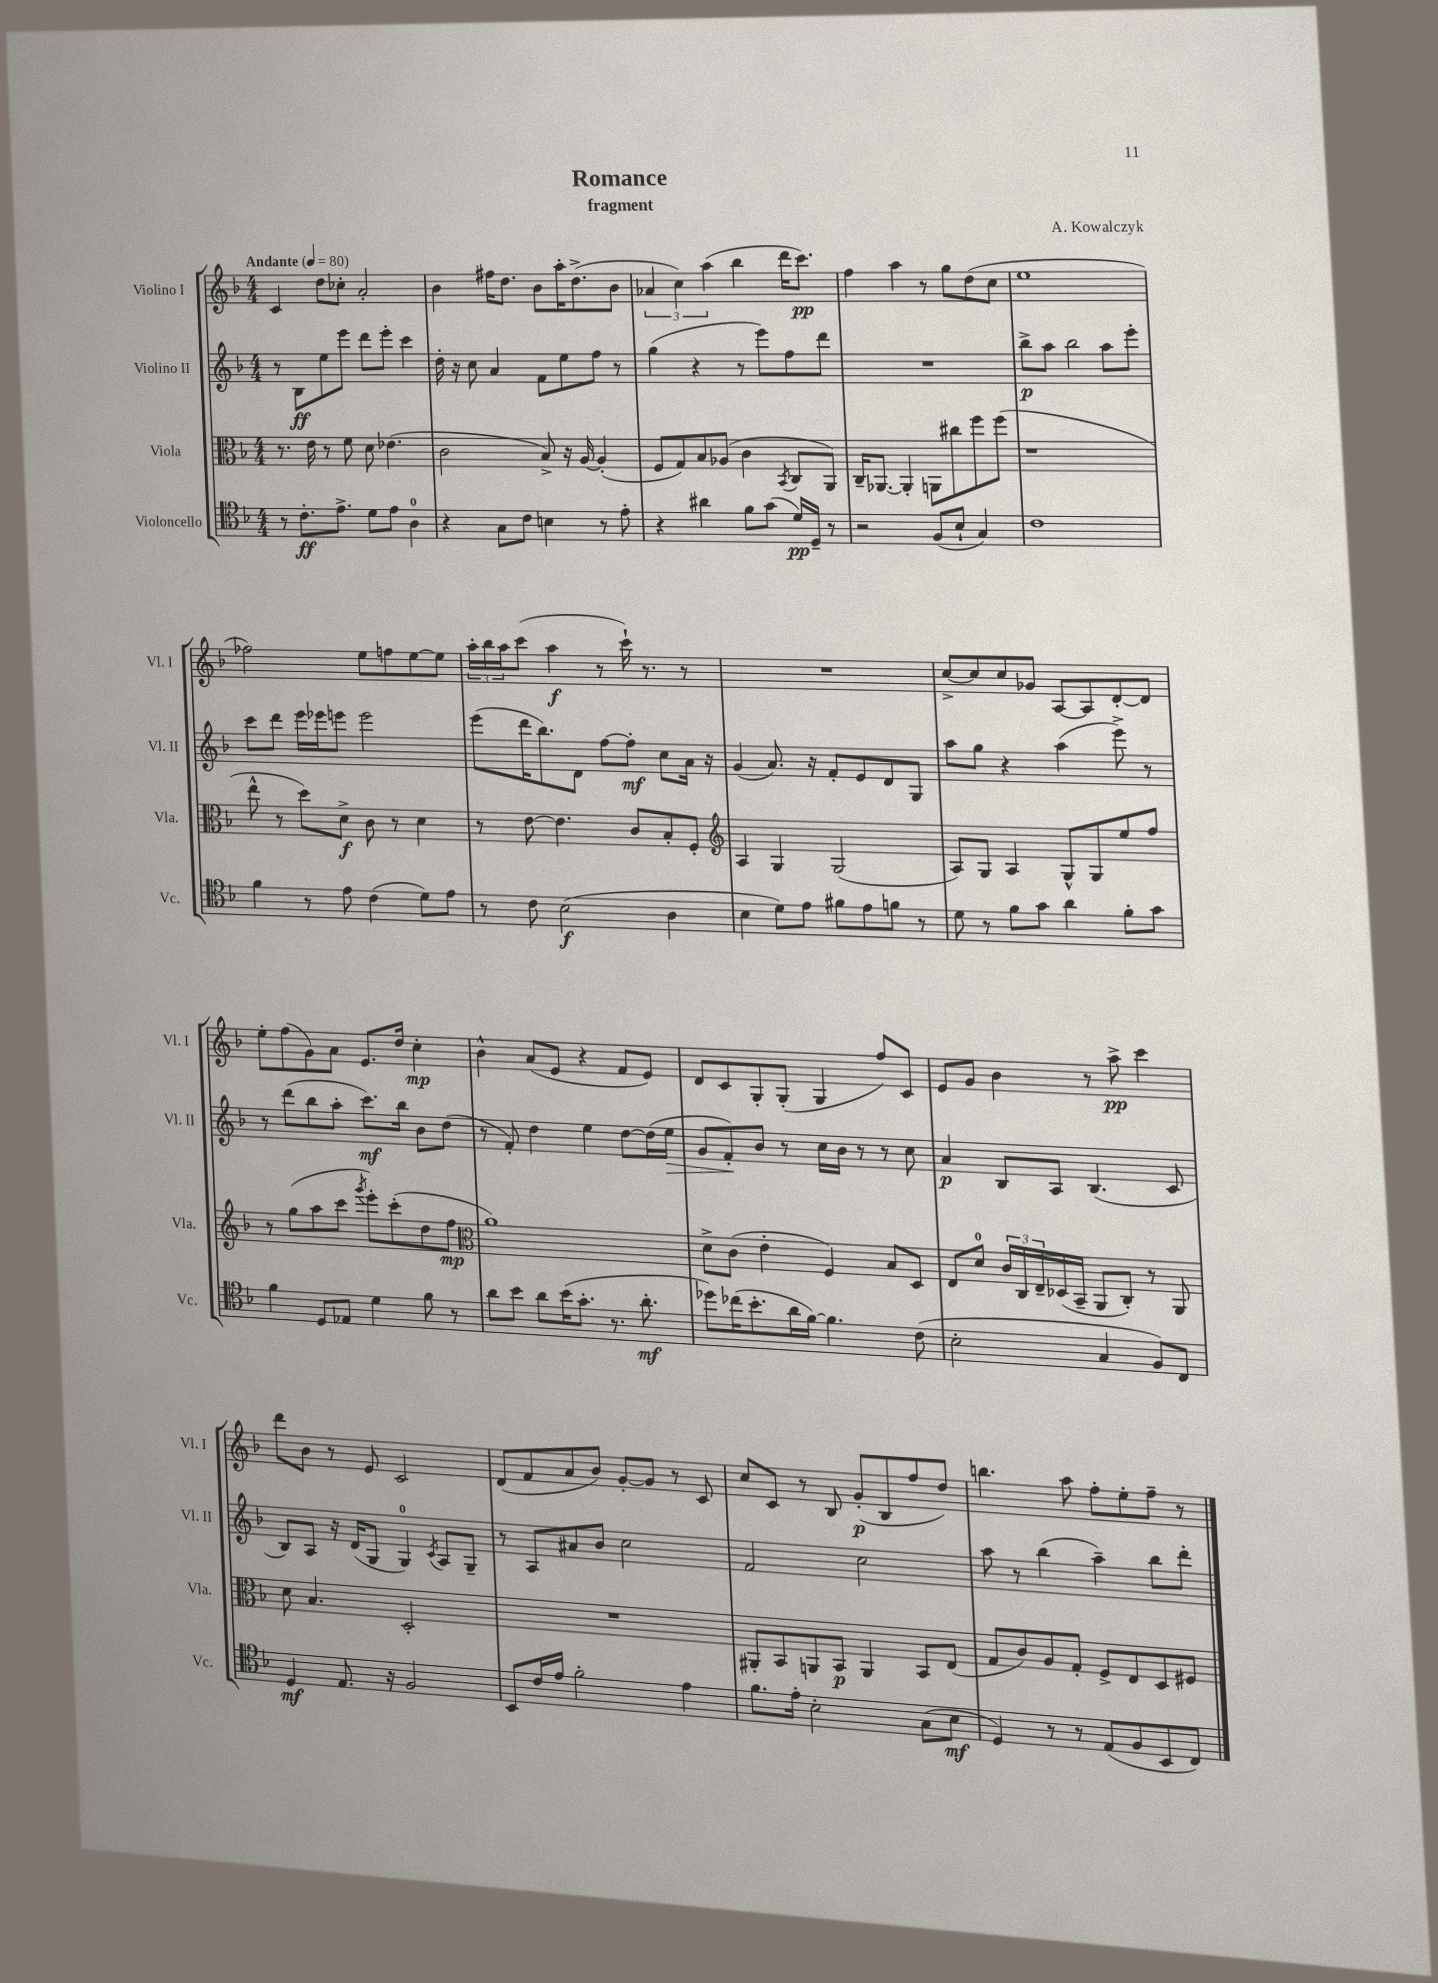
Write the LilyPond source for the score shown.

\header { title = "Romance" composer = "A. Kowalczyk" subtitle = "fragment" }
<<
\new StaffGroup <<
\new Staff = "s0" \with { instrumentName = "Violino I" shortInstrumentName = "Vl. I" } {
    \clef treble \key f \major \numericTimeSignature \time 4/4 \tempo "Andante" 4 = 80
    c'4 d''8 ces''8-. a'2-. |
    bes'4 fis''16 d''8. bes'8 a''16-. d''8.->( bes'8 |
    \tuplet 3/2 { aes'4 c''4) a''4( } bes''4 d'''16 c'''8.\pp) |
    f''4 a''4 r8 g''8 d''8( c''8 |
    e''1 |
    fes''2) e''8 f''8 e''8~ e''8 |
    \tuplet 3/2 { a''16-. bes''16 a''16 } c'''8( a''4\f r8 c'''16-!) r8. r8 |
    R1 |
    c''8~-> c''8 c''8 ges'8 a8~ a8 d'8~-. d'8 |
    e''8-. f''8( g'8) a'8 e'8. d''16 c''4-.\mp |
    bes'4-^ a'8( e'8 r4 f'8 e'8) |
    d'8 c'8 g8-. g8-.( g4 f''8) c'8 |
    e'8 g'8 bes'4 r8 a''8->\pp c'''4 |
    d'''8 bes'8 r8 e'8 c'2 |
    d'8( f'8 a'8 bes'8) g'8~-. g'8 r8 c'8 |
    c''8 c'8 r8 bes8 g'8-.\p( bes8 f''8 d''8) |
    b''4. a''8 f''8-. e''8-. f''8-- r8 \bar "|." |
}
\new Staff = "s1" \with { instrumentName = "Violino II" shortInstrumentName = "Vl. II" } {
    \clef treble \key f \major \numericTimeSignature \time 4/4
    r8 bes8\ff e''8 e'''8 d'''8 e'''8-. c'''4 |
    d''16-. r16 c''8 a'4 f'8 e''8 f''8 r8 |
    g''4( r4 r8 e'''8) f''8 d'''8 |
    R1 |
    bes''8->\p a''8 bes''2 a''8 e'''8-. |
    c'''8 d'''8 e'''16 ees'''16 e'''8 e'''2 |
    e'''8( d'''16 bes''8.) d'8 f''8~ f''8-.\mf c''8 a'16 r16 |
    g'4( a'8.) r16 f'8-. e'8 d'8 g8 |
    a''8 g''8 r4 a''4( e'''8->) r8 |
    r8 d'''8( bes''8 a''8-. c'''8.\mf) bes''16 bes'8 d''8( |
    r8 f'8-.) d''4 e''4 d''8~ d''16( e''16\> |
    g'8 f'8-.\!) bes'8 r8 c''16 bes'16 r8 r8 c''8 |
    a'4\p bes8 a8 bes4.( c'8 |
    bes8) a8 r16 d'16( g8 g4-0) \acciaccatura { c'8 } a8 g8-- |
    r8 a8 ais'8 bes'8 c''2 |
    f'2 c''2 |
    a''8 r8 bes''4( a''4--) bes''8 d'''8-. \bar "|." |
}
\new Staff = "s2" \with { instrumentName = "Viola" shortInstrumentName = "Vla." } {
    \clef alto \key f \major \numericTimeSignature \time 4/4
    r8. e'16 r8 f'8 d'8 ees'4.( |
    c'2 bes8->) r16 a16~ a4-.( |
    f8 g8) bes8 aes8( c'4 \acciaccatura { bes,8 } c8 a,8) |
    c16-- aes,8.~ aes,4-. a,8 cis''8 f''8 f''8( |
    r1 |
    e''8-^ r8 d''8) d'8->\f c'8 r8 d'4 |
    r8 e'8~ e'4. c'8 bes8-. f8-. |
    \clef treble a4 g4 g2( |
    a8) g8 a4 g8-^ g8 e''8 f''8 |
    r8 g''8( a''8 c'''8 \acciaccatura { g'''8 } e'''8-.) c'''8-.( d''8 f''8\mp |
    \clef alto a'1) |
    d'8-> c'8( e'4-. f4) bes8 d8 |
    e8 d'8-0 \tuplet 3/2 { c'16 c16 e16-- } des16( bes,16-- a,8 c8-.) r8 a,8 |
    d'8 bes4. d2-. |
    R1 |
    ais,8-. bes,8 a,8 bes,8\p a,4 bes,8 e8( |
    g8 c'8) a8 g8-. f8-> e8 d8 fis8 \bar "|." |
}
\new Staff = "s3" \with { instrumentName = "Violoncello" shortInstrumentName = "Vc." } {
    \clef tenor \key f \major \numericTimeSignature \time 4/4
    r8 c'8.-.\ff e'8.-> d'8 e'8 a4-0 |
    r4 g8 c'8 b4 r8 e'8-. |
    r4 ais'4 f'8 g'8( d'16\pp) d16-- r8 |
    r2 f8( bes8-! g4) |
    c'1 |
    f'4 r8 e'8 c'4( d'8) e'8 |
    r8 c'8 bes2\f( a4 |
    bes4 d'8) e'8 fis'8 e'8 f'8 r8 |
    d'8 r8 f'8 g'8 a'4 f'8-. g'8 |
    f'4 d8 ees8 d'4 f'8 r8 |
    a'8 bes'8 a'8 bes'16( g'8.-. r8. a'8.-.\mf |
    des''8) ces''16( bes'8.-. a'16 f'16~) f'4. c'8( |
    bes2-. g4 f8) c8 |
    d4\mf e8. r16 f2 |
    bes,8 c'16 e'16 f'2-. e'4 |
    f'8. e'16-. bes2-. g8( bes8\mf |
    d4) r8 r8 e8( f8 bes,8 c8) \bar "|." |
}
>>
>>
\layout { \context { \Score \remove "Bar_number_engraver" } }
